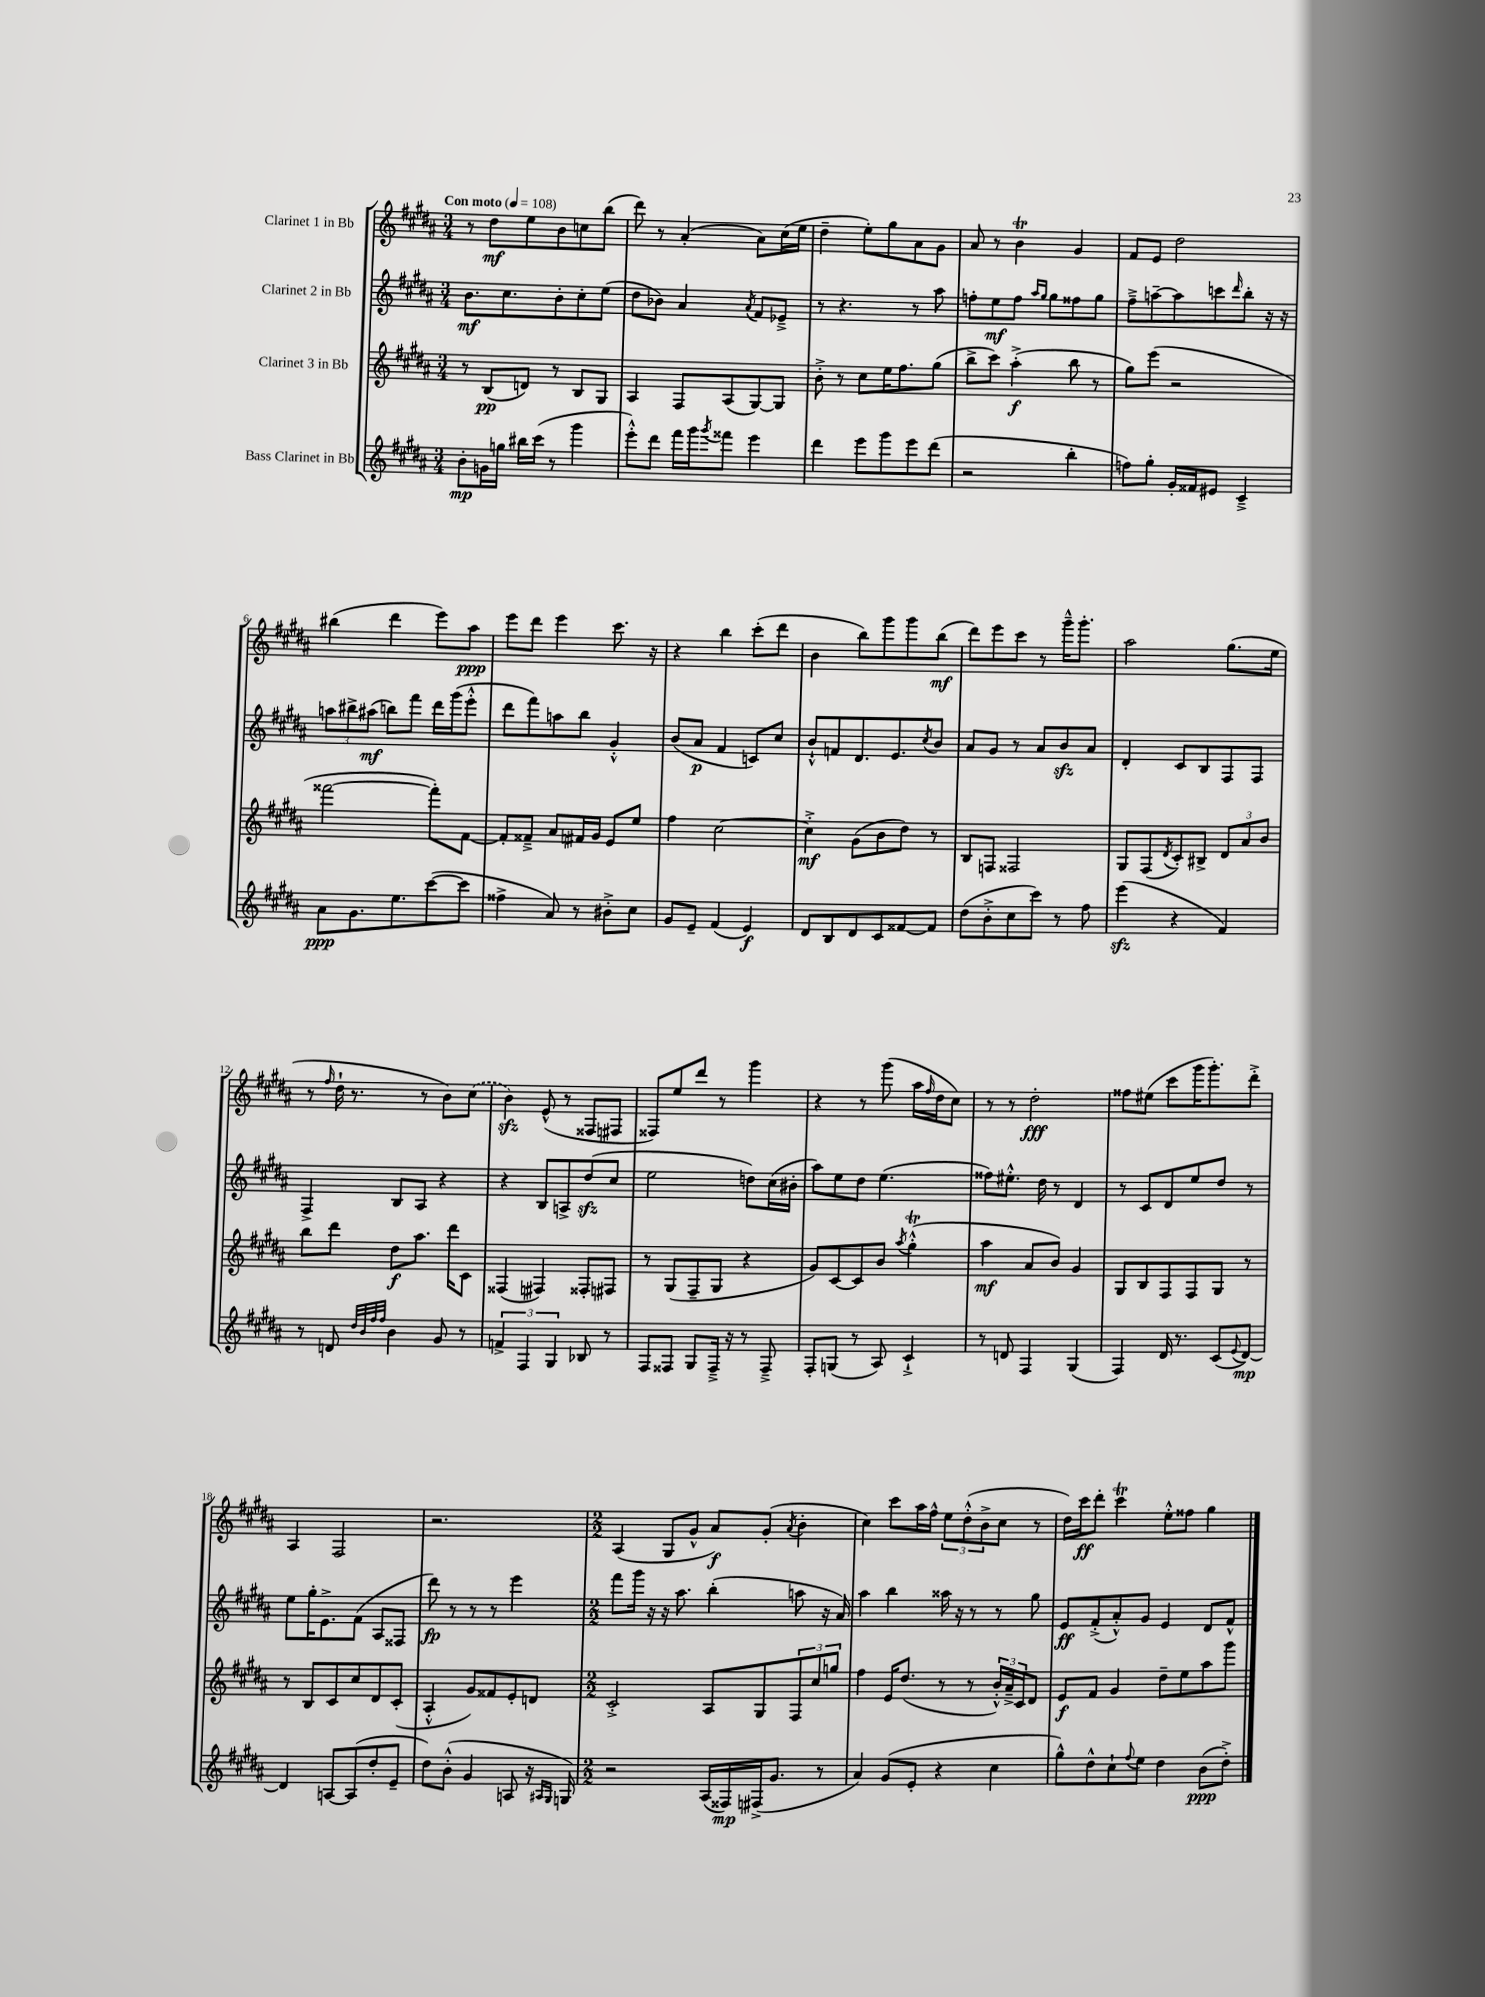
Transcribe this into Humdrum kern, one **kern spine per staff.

**kern	**kern	**kern	**kern
*staff4	*staff3	*staff2	*staff1
*clefG2	*clefG2	*clefG2	*clefG2
*k[f#c#g#d#a#]	*k[f#c#g#d#a#]	*k[f#c#g#d#a#]	*k[f#c#g#d#a#]
*M3/4	*M3/4	*M3/4	*M3/4
*MM108	*MM108	*MM108	*MM108
8b'	8r	8.b	8r
16g	(8B	.	8dd#
16gg	.	8.cc#	.
16bb#	8d)	.	8ee
(16ccc#	.	.	.
8r	8r	8b'	8b
4ggg#	8B	8cc#'	8cc
.	8G#	(8ee	(8bb
=	=	=	=
8eee'^^)	4A#	8dd#	8ddd#)
8ddd#	.	8b-)	8r
16fff#	8F#	4a#	(4a#'
16ggg#	.	.	.
8qggg#	.	.	.
8fff##	(8A#	.	.
.	.	8qa#	.
4eee	[8G#)	8f#	8a#)
.	8G#]	8e-~^	(16cc#
.	.	.	16ee
=	=	=	=
4ddd#	8b'^	8r	4dd#~
.	8r	4.r	.
8eee	8cc#	.	8ee')
8ggg#	16ee	.	8gg#
.	8.ff#	.	.
8eee	.	8r	8a#
(8ddd#	(8gg#	8aa#	8g#
=	=	=	=
2r	8bb^	8ff'	8a#
.	8ccc#)	8ee	8r
.	(4aa#'^	8ff	4b
.	.	16qqaa#	.
.	.	16qqgg#	.
.	.	8gg#	.
4bb'	8bb	8ff##	4g#
.	8r	8gg#	.
=	=	=	=
8ff)	8gg#)	8ff#~^	8f#
8gg#'	(8eee	[8aa~	8e
16g#'	2r	8aa]	2dd#
16f##	.	.	.
8e#	.	8ccc	.
.	.	16qqddd#	.
4c#~^	.	8bb'	.
.	.	16r	.
.	.	16r	.
=	=	=	=
8a#	[2fff##	12aa	(4bb#
.	.	12bb#^	.
8.g#	.	.	.
.	.	(12aa#	.
.	.	8bb)	4ddd#
8.ee	.	.	.
.	.	8fff#	.
([8ccc#	8fff##'])	16ddd#	8eee)
.	.	(16ggg#	.
8ccc#]	[8f#	8eee'^^	8aa#
=	=	=	=
4ff##^	8f#']	8ddd#	8eee
.	8f##~^	8fff#)	8ddd#
8a#)	8a#	8aa	4eee
8r	16f#	8bb	.
.	16g#	.	.
8b#'^	8e	4g#'^^	8.ccc#
8cc#	8ee	.	.
.	.	.	16r
=	=	=	=
8g#	4ff#	(8b	4r
8e~	.	8a#	.
(4f#	[2cc#	4f#	4bb
4e)	.	8c)	(8ccc#'
.	.	8cc#	8ddd#
=	=	=	=
8d#	4cc#'^]	8b`^^	4b
8B	.	8f	.
8d#	(8g#	8.d#	8bb)
8c#	8b	.	8ggg#
.	.	8.e	.
[8f##	8dd#)	.	8ggg#
.	.	8qcc#	.
8f##]	8r	8b	(8bb
=	=	=	=
(8dd#	8B	8a#	8ddd#)
8b'^	8F	8g#	8eee
8cc#	2F##	8r	8ccc#
8ccc#)	.	8a#	8r
8r	.	8b	16ggg#~^^
.	.	.	8.ggg#'
8ff#	.	8a#	.
=	=	=	=
(4eee	8G#	4d#'	2aa#
.	(8F#	.	.
.	8qd#	.	.
4r	8c#')	8c#	.
.	8B#^	8B	.
4f#)	12d#	8F#	(8.gg#
.	12a#	.	.
.	.	8F#	.
.	12b	.	.
.	.	.	16ee
=	=	=	=
8r	8bb	4F#^	8r
.	.	.	16qqff#
8d	8ddd#	.	16dd#`
.	.	.	8.r
32qqdd#	.	.	.
32qqb	.	.	.
32qqff#	.	.	.
32qqff#	.	.	.
4b	8dd#	8B	.
.	8.aa#	8A#	8r
8g#	.	4r	8b)
.	16ddd#	.	.
8r	8c#	.	(8cc#
=	=	=	=
6f^	(4F##	4r	4b)
6F#	.	.	.
.	4F#)	8B	(8e^^
6G#	.	.	.
.	.	8A^	8r
8B-	8F##'	(8dd#	8F##
8r	8F#	8cc#	8F#
=	=	=	=
8F#	8r	2ee	8F##)
8F##	(8G#	.	8ee
8G#	8F#~	.	8ddd#
16F##~^	8G#	.	8r
16r	.	.	.
8r	4r	8dd)	4ggg#
8F##~^	.	(16cc#	.
.	.	16b#'	.
=	=	=	=
8F#'	8g#)	8aa#)	4r
(8G	[8c#	8ee	.
8r	8c#]	8dd#	8r
8A#)	8b	(4.ee	(8ggg#
.	8qaa#	.	.
4c#`^	(4gg#'^^	.	16aa#
.	.	.	16qqff#
.	.	.	16dd#
.	.	.	8cc#)
=	=	=	=
8r	4aa#	8ff##)	8r
8d	.	8.ee#'^^	8r
4F#	8a#	.	2dd#'
.	.	16dd#	.
.	8b)	8r	.
(4G#	4g#	4d#	.
=	=	=	=
4F#)	8G#	8r	8ff##
.	8B	8c#	(8ee#
16d#	8F#	8d#	8ccc#
8.r	.	.	.
.	8F#	8ee	16ggg#
.	.	.	8.ggg#')
(8c#	8G#	8dd#	.
8qqe	.	.	.
[8d#)	8r	8r	8ddd#'^
=	=	=	=
4d#]	8r	8ee	4A#
.	8B	16gg#'	.
.	.	8.e^	.
[8A	8c#	.	2F#
(8A]	8cc#	(8f#	.
8dd#'	8d#	8A#	.
8e~	(8c#'	8F##	.
=	=	=	=
8dd#)	4A#'^^	8ddd#)	2.r
(8b'^^	.	8r	.
4g#	8g#)	8r	.
.	8f##	8r	.
8A	8e'	4eee	.
16r	8d	.	.
16qqA#	.	.	.
16qqG#	.	.	.
16G)	.	.	.
=	=	=	=
*M2/2	*M2/2	*M2/2	*M2/2
2r	2c#'^	8fff#	(4A#
.	.	16ggg#	.
.	.	16r	.
.	.	16r	8G#
.	.	8.aa#	.
.	.	.	8g#^^
(16A#	8A#	(4bb'	8a#)
16F##)	.	.	.
(16F#^	8G#	.	(8g#'
8.g#	.	.	.
.	.	.	8qa#
.	12F#	8aa	4b'
.	12cc#	.	.
8r	.	16r	.
.	12gg	.	.
.	.	16a#)	.
=	=	=	=
4a#)	4ff#	4aa#	4cc#)
(8g#	16e	4bb	8ccc#
.	(8.dd#	.	.
8e'	.	.	16aa#
.	.	.	16ff#^^
4r	8r	16aa##	12ee
.	.	16r	.
.	.	.	(12dd#'^^
.	8r	8r	.
.	.	.	12b^
4cc#	24b'^^)	8r	8cc#
.	24a#~^	.	.
.	24c#	.	.
.	8d#	8gg#	8r
=	=	=	=
8gg#^^)	8e	8e	16dd#)
.	.	.	16ccc#
8dd#^^	8f#	(8f#'^	8ddd#'
8cc#`	4g#	8a#'^^)	4ccc#
8qqff#	.	.	.
8ee	.	8g#	.
4dd#	8dd#~	4e	8ee'^^
.	8ee	.	8ff##
(8b	8aa#	8d#	4gg#
8dd#'^)	8ggg#	8f#^^	.
==	==	==	==
*-	*-	*-	*-
